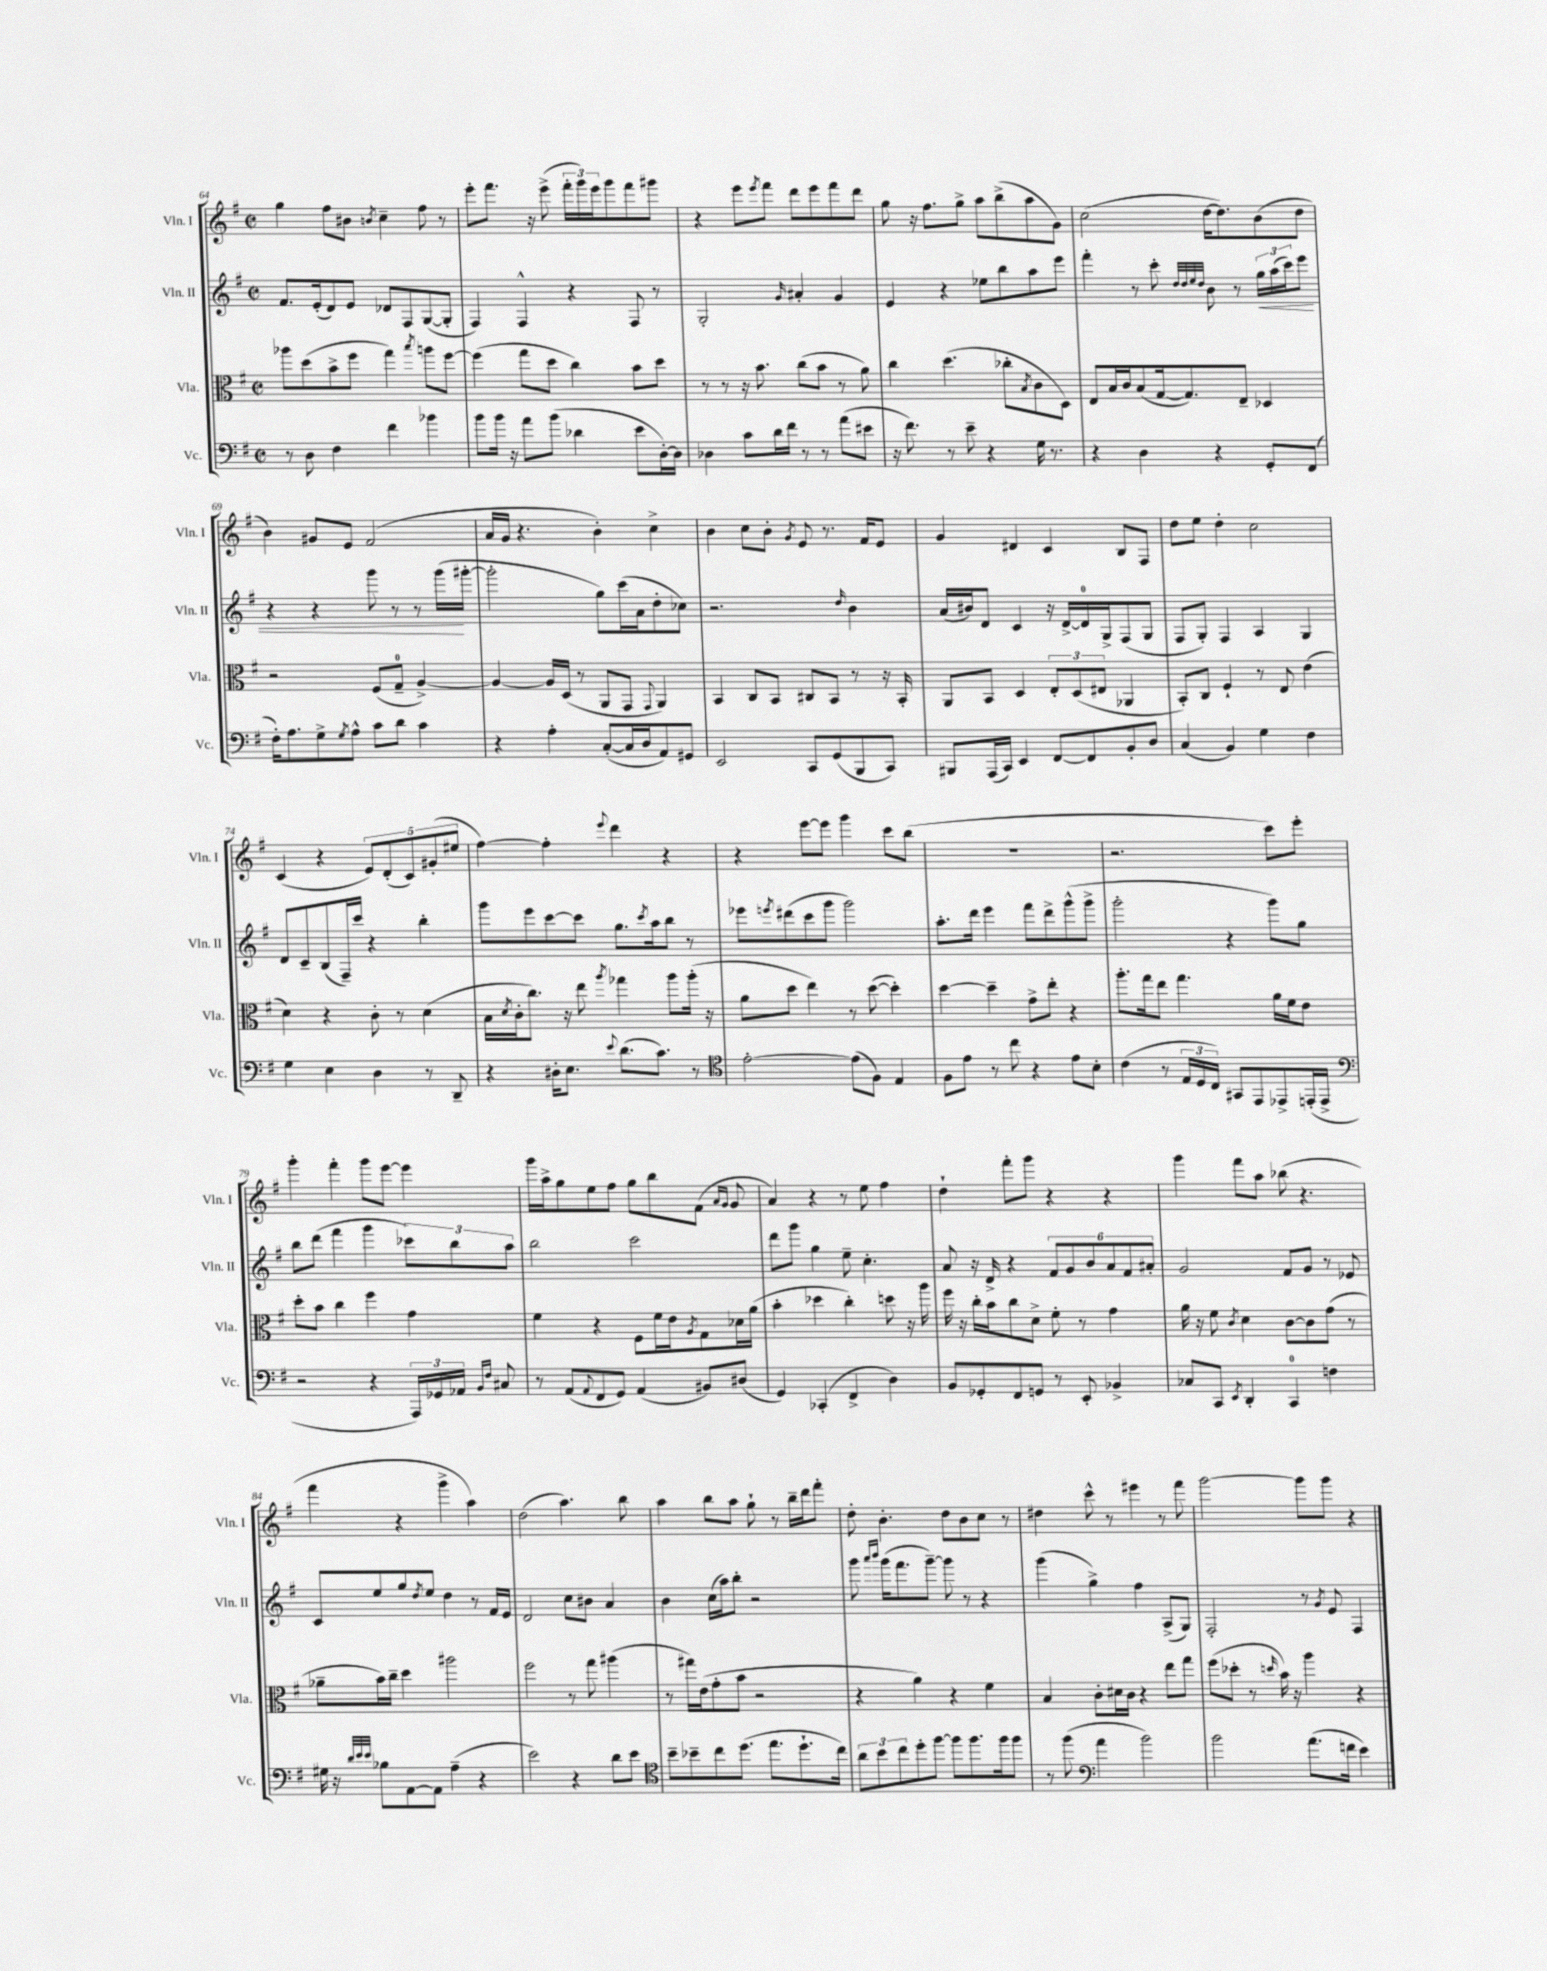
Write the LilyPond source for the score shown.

<<
\new StaffGroup <<
\new Staff = "s0" \with { instrumentName = "Vln. I" shortInstrumentName = "Vln. I" } {
    \clef treble \key g \major \defaultTimeSignature \time 2/2
    g''4 fis''8 bis'8 \acciaccatura { b'8 } c''4-- fis''8 r8 |
    e'''8-. fis'''8. r16 e'''8->( \tuplet 3/2 { fis'''16-. g'''16) e'''16 } g'''8 fis'''8 gis'''8 |
    r4 e'''8 \acciaccatura { e'''8 } fis'''8 d'''8 e'''8 fis'''8 d'''8 |
    g''8 r16 fis''8. g''8-> a''8 b''8->( a''8 g'8) |
    c''2( d''16~ d''8.) b'8( d''8 |
    b'4) gis'8 e'8 fis'2( |
    a'16 g'16 r4. b'4-.) c''4-> |
    b'4 c''8 b'8-. \acciaccatura { g'8 } e'8 r8. fis'16 e'8 |
    g'4 dis'4 c'4 b8 fis8 |
    d''8 e''8 d''4-. c''2 |
    c'4( r4 \tuplet 5/4 { e'8) d'8-.( c'8) gis'8-.( eis''8 } |
    fis''4~) fis''4-. \appoggiatura { e'''8 } d'''4 r4 |
    r4 e'''8~ e'''8 g'''4 c'''8 b''8( |
    R1 |
    r2. c'''8) e'''8-. |
    g'''4-. fis'''4-. g'''8 e'''8~ e'''4 |
    g'''16 a''16-> g''8 e''8 fis''8 g''8 b''8 fis'8( \grace { a'16 g'16 } g'8 |
    a'4) r4 r8 e''8 fis''4 |
    d''4-! fis'''8-. g'''8 r4 r4 |
    g'''4 fis'''8 a''8 bes''8( r4. |
    fis'''4 r4 g'''4-> a''4) |
    d''2( a''4.) b''8 |
    a''4 b''8 a''8 g''8-! r8 b''16-- d'''16 fis'''8-. |
    d''8-. b'4.-. d''8 b'8 c''8 r8 |
    dis''4 c'''8-^ r8 eis'''4 r8 fis'''8 |
    g'''2~ g'''8 g'''8 r4 \bar "|." |
}
\new Staff = "s1" \with { instrumentName = "Vln. II" shortInstrumentName = "Vln. II" } {
    \clef treble \key g \major \defaultTimeSignature \time 2/2
    fis'8. e'16-.( d'8) e'8 des'8 fis8 g8~( g8-. |
    fis4) fis4-^ r4 fis8 r8 |
    g2-. \grace { g'16 } ais'4-. g'4 |
    e'4 r4 ees''8 b''8 a''8 e'''8 |
    fis'''4-. r8 c'''8-. \grace { d''32 d''32 e''32 d''32 } b'8 r8 \tuplet 3/2 { g''16\< a''16( c'''16) } e'''8 |
    r4 r4 g'''8 r8 r8 g'''16\!( gis'''16~-. |
    gis'''2-. g''8) c'''16( a'16 d''8-. ces''8) |
    r2. \grace { d''16 } b'4 |
    a'16( bis'16) d'8 c'4 r16 d'16~-> d'16-0 g16-> fis8( g8 |
    fis8 g8-.) fis4 a4 g4 |
    d'8 c'8-- b8( fis16--) c'''16 r4 b''4-. |
    g'''8 e'''8 c'''8~ c'''8 g''8. \acciaccatura { c'''8 } a''16 b''8 r8 |
    ees'''8 \acciaccatura { e'''8 } dis'''8( c'''8 g'''8 g'''2) |
    a''8.-. d'''16 e'''4 fis'''8 d'''8-> g'''8-^( g'''8-> |
    g'''2-. r4 g'''8) g''8 |
    b''8 d'''8( fis'''4 g'''4 \tuplet 3/2 { ces'''8) b''8 a''8 } |
    b''2 c'''2 |
    d'''8 g'''8 g''4 e''8-- c''4.-. |
    a'8 r16 d'16-> r4 \tuplet 6/4 { fis'8 g'8 b'8 a'8 fis'8 ais'8-. } |
    g'2 fis'8 g'8 r8 ees'8 |
    c'8 e''8 g''8 \acciaccatura { d''8 } e''8 d''4 r8 fis'16 e'16 |
    d'2 c''8 bis'8 a'4 |
    b'4 c''16( a''16) b''8-. r2 |
    g'''8 \grace { a'''16 b'''16 } g'''16( fis'''8. g'''8~--) g'''8 r8 r4 |
    g'''4( g''4->) fis''4 a8->( g8) |
    fis2-. r8 \acciaccatura { g'8 } e'8 fis4 \bar "|." |
}
\new Staff = "s2" \with { instrumentName = "Vla." shortInstrumentName = "Vla." } {
    \clef alto \key g \major \defaultTimeSignature \time 2/2
    aes''8 d''8( b'8-> fis''8 g''4) \acciaccatura { b''8 } a''8 fis''8~ |
    fis''4( g''8 d''8 c''4) b'8 d''8 |
    r8 r8 r16 b'8. c''8( b'8 r8 a'8) |
    c''4 d''4.( ces''8-. \acciaccatura { b8 } c'8 d8) |
    e8 b16 c'16 b8( g16~ g8.) e8-- des4 |
    r2 fis8( g8-0-- a4~->) |
    a4~ a16 d16( r8 a,8 g,8 \appoggiatura { g,8 } a,4) |
    b,4 c8 b,8 cis8 b,8 r8 r16 b,16-. |
    a,8 b,8 d4 \tuplet 3/2 { e8-. d8( eis8 } aes,4 |
    b,8-.) c8 fis4-! r8 e8 e'4( |
    d'4) r4 c'8-. r8 d'4( |
    b16 \acciaccatura { d'8 } c'16-. c''8.) r16 e''8 \acciaccatura { a''8 } ges''4 a''8 a''16-.( r16 |
    a'8 d''8 e''4) r8 d''8~( d''4-.) |
    d''4~ d''4-- g'8-> e''8-. r4 |
    a''8.-. g''16 e''8 g''4. a'16 fis'16 e'8 |
    d''8-. b'8 c''4 fis''4 g'4 |
    fis'4 r4 fis8 fis'16 e'16 \acciaccatura { a8 } g8 des'16 a'16( |
    b'4-. des''4 c''4-.) d''8 r16 a''16 |
    fis''16 r16 c''16-. b'16 c''8 d'8-> fis'8-. r8 g'4 |
    a'16 r16 fis'8 \acciaccatura { c'8 } d'4 c'8~ c'8 g'8( r8 |
    aes'8-- b'16) c''16-- d''4 ais''2 |
    fis''2 r8 g''8 ais''4( |
    r8 gis''16) e'16( g'8-. b'8 r2 |
    r4 a'4) r4 fis'4 |
    b4 c'8-. dis'16 c'16 r4 e''8 g''8 |
    fis''8( des''8-. r8 \grace { d''16 } b'16) r16 a''4 r4 \bar "|." |
}
\new Staff = "s3" \with { instrumentName = "Vc." shortInstrumentName = "Vc." } {
    \clef bass \key g \major \defaultTimeSignature \time 2/2
    r8 d8 fis4 fis'4 bes'4 |
    b'8 b'16 r16 a'8 b'8( des'4 e'8 d16~-.) d16 |
    des4 c'8 d'16 fis'16 r8 r8 a'8( eis'8 |
    r16 fis'8.) r8 e'8-- r4 g16 r8. |
    r4 d4 r4 g,8-. fis,8( |
    fis16-.) a8. g8-> \acciaccatura { g8 } a8-^ c'8 d'8 c'4 |
    r4 a4-. c8~-.( c16 d16 a,8) gis,8 |
    e,2 c,8 g,8( b,,8 c,8) |
    bis,,8 a,,16( c,16) e,4 fis,8~ fis,8 b,8-. d8 |
    c4( b,4) g4 fis4 |
    g4 e4 d4 r8 d,8-- |
    r4 dis16-. e8. \appoggiatura { e'8 } d'8.( c'8.) r8 |
    \clef tenor e'2~-. e'8( fis8) e4 |
    fis8 e'8 r8 c''8 r4 e'8 b8-. |
    c'4( r8 \tuplet 3/2 { e16 d16 c16) } gis,8 e,8 ees,8-> e,16-.( e,16-> |
    \clef bass r2 r4 \tuplet 3/2 { a,,16) ges,16 aes,16 } \grace { b,16 fis16 } cis8 |
    r8 a,8( \appoggiatura { a,8 } fis,8 g,8) a,4( bis,8) dis8( |
    g,4) ces,4-.( fis,4-> d4) |
    b,8 ges,8-. fis,8 g,8 r8 e,8-. bes,4-> |
    ces8 c,8 \acciaccatura { e,8 } d,4-. c,4-0 f4 |
    gis16 r16 \grace { d'32 e'32 e'32 } bes8 a,8~ a,8 a4--( r4 |
    e'2) r4 d'8 e'8 |
    \clef tenor b'8-- bes'8-- c''8 d''8.( e''8. d''8.-! c''16) |
    \tuplet 3/2 { a'8 b'8 c''8 } d''8-. fis''8~ fis''8 fis''8. fis''16 fis''8 |
    r8 fis''8( \clef bass a'4 b'2) |
    b'2 a'8.( f'16 e'4) \bar "|." |
}
>>
>>
\layout { \context { \Score currentBarNumber = #64 } }
